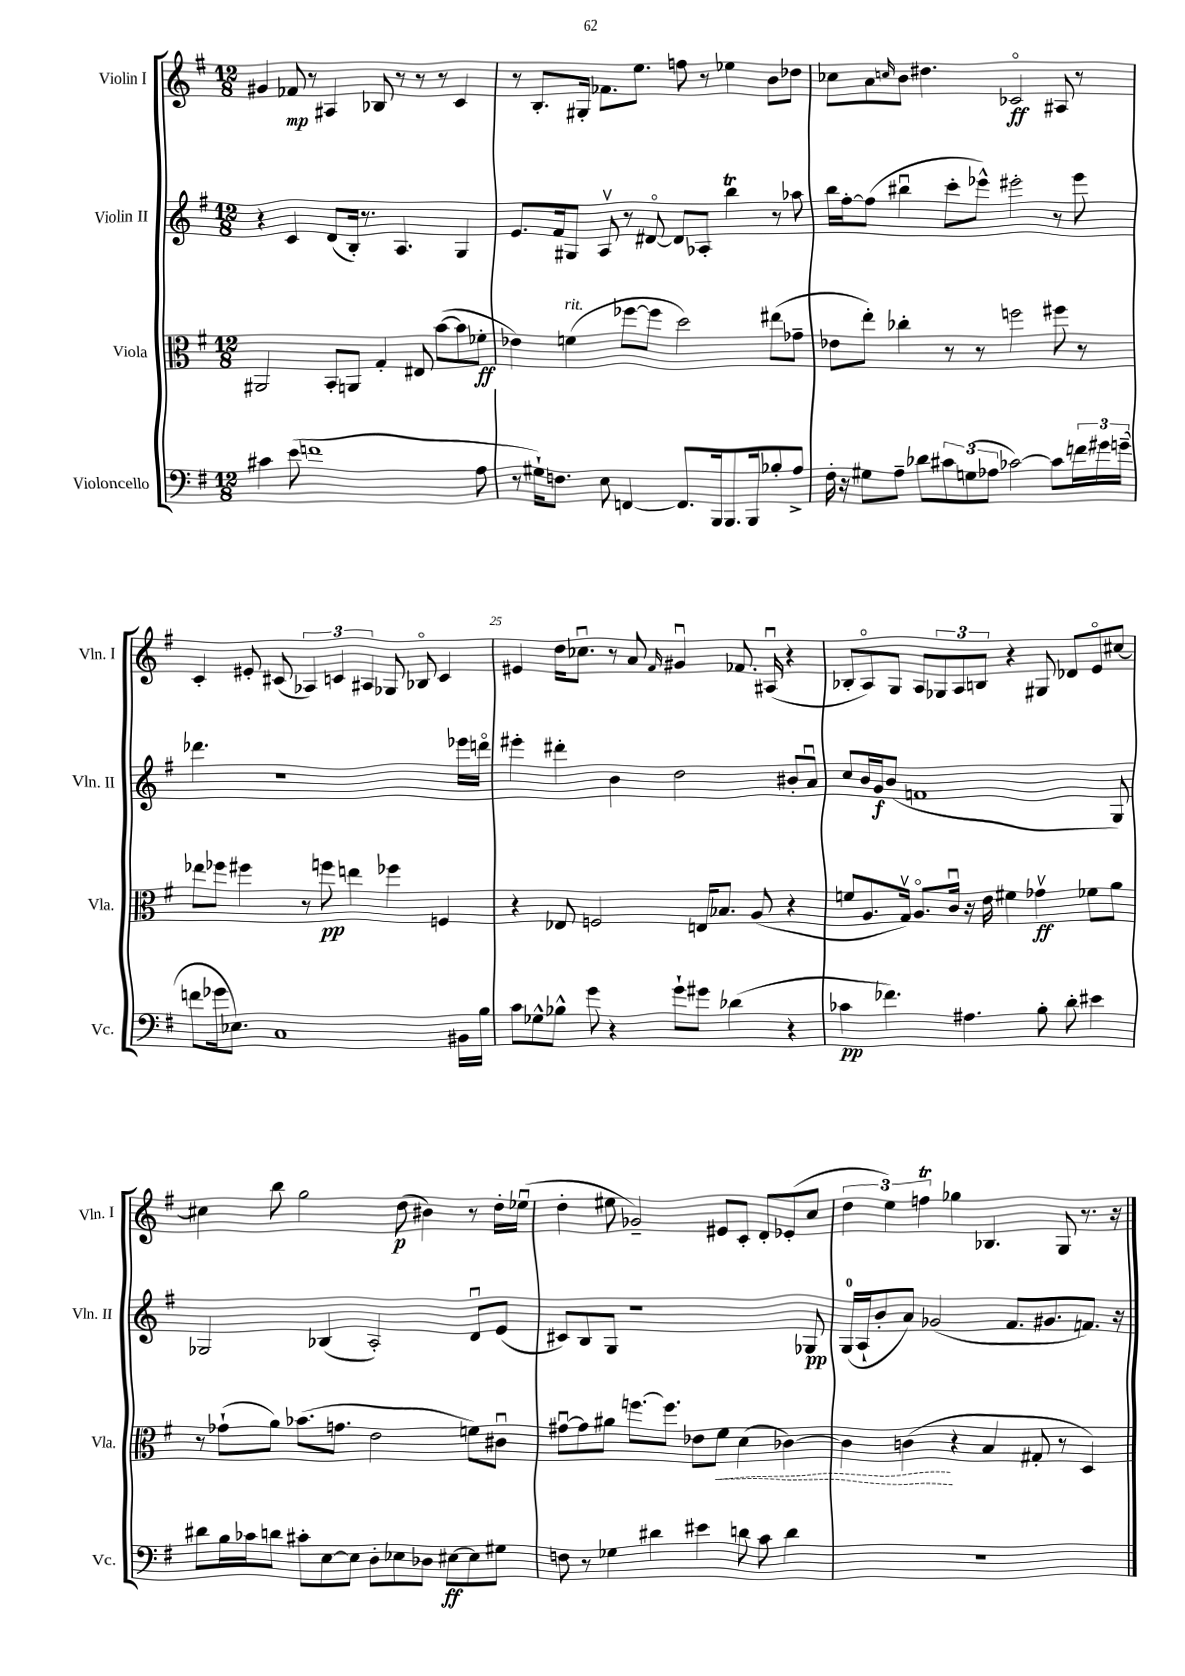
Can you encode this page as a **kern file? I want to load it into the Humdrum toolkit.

**kern	**kern	**kern	**kern
*staff4	*staff3	*staff2	*staff1
*clefF4	*clefC3	*clefG2	*clefG2
*k[f#]	*k[f#]	*k[f#]	*k[f#]
*M12/8	*M12/8	*M12/8	*M12/8
4c#\	2AA#/	4r	4g#/
(8e\	.	4c/	8f-/
1f	.	.	8r
.	8BB'/L	(8d/L	4A#/
.	8AA/J	16B'/Jk)	.
.	.	8.r	.
.	4G'/	.	8B-/
.	.	4.A/	8r
.	8E#/	.	8r
.	([8b\L	.	8r
.	8b\]	4G/	4c/
8A\	8f-'\J	.	.
=	=	=	=
8r	4e-\)	8.e/L	8r
16G#`\LK)	.	.	8.B'/L
8.F\J	.	16f#/k	.
.	(4f\	8G#/J	.
.	.	.	16G#'/Jk
8E\	.	8Av/	8.f-\L
[4FF/	[8ff-\L	8r	.
.	.	.	8.ee\J
.	8ff-\]J	[8d#o/	.
8.FF/]L	2dd\)	8d#/]L	8ff\
.	.	8A-'/J	8r
16BBB/k	.	.	.
8.BBB/	.	4bb\	4ee-\
16BBB/k	.	.	.
8B-'/	(8ee#\L	8r	8b\L
8A^/J	8g-~\J	8aa-\	8dd-\J
=	=	=	=
16F#'\	8e-\L	16bb\LL	8cc-\L
16r	.	[16ff#'\J	.
8G#\L	8ee'\J)	(8ff#\]J	8a\
.	.	.	16qqcc/
8A~\J	4cc-'\	4bb#u\	8b\J
8d-\L	.	.	4.dd#\
12c#\	8r	8ccc'\L	.
(12G\	.	.	.
.	8r	8eee-^^\J)	.
12A-\J	.	.	.
[2c-\)	2ff\	2eee#'\	2c-o/
8c-\]L	8ff#\	8r	8A#/
24f\L	8r	8eee#\	8r
24g#\	.	.	.
(24g~\JJ	.	.	.
=	=	=	=
8f\L	8ee-\L	4.ddd-\	4c'/
16g-\k	8ff-\J	.	.
8.E-\J)	.	.	.
.	4ff#\	.	8e#'/
1C	.	1r	(8c#/
.	8r	.	6A-/)
.	8ff\	.	.
.	.	.	6c/
.	4ee\	.	.
.	.	.	6A#/
.	4ff-\	.	8G-/
.	.	.	8B-o/
.	4F/	.	4c/
16BB#\LL	.	16eee-\LL	.
16B\JJ	.	16dddo\JJ	.
=	=	=	=
8c\L	4r	4eee#'\	4e#/
8G-^^\	.	.	.
8B-^^\J	8E-/	4ddd#'\	16dd\LK
.	.	.	8.cc-u\J
8g\	2F/	.	.
4r	.	4b\	8r
.	.	.	8a/
.	.	.	16qqf#/
8g`\L	.	2dd\	4g#u/
8g#\J	16E/LK	.	.
.	8.B-/J	.	.
(4d-\	.	.	8.f-/
.	(8A/	.	.
.	.	.	(16A#u/
4r	4r	8b#'/L	4r
.	.	8au/J	.
=	=	=	=
4c-\	8f/L	8cc/L	8B-'/L
.	8.A/	16b/L	8Ao/)
.	.	16g/J	.
4.f-\)	.	(8b/J	8G/J
.	16Gv/Jk)	.	.
.	8.Ao/L	1f	8A/L
.	.	.	12G-/
.	16cu/Jk	.	.
.	.	.	12A/
4.A#\	16r	.	.
.	.	.	12B/J
.	16e\	.	.
.	4f#\	.	4r
8B'\	4g-v\	.	8G#/
8d'\	.	.	8d-/L
4e#\	8f-\L	.	8eo/
.	8a\J	8G/)	[8cc#/J
=	=	=	=
8d#\L	8r	2G-/	4cc#\]
16B\L	(8g-`\L	.	.
16c-\J	.	.	.
8d\J	8a\J)	.	8bb\
8c#'\L	(8.b-\L	.	2gg\
[8E\	.	(4B-/	.
.	8.g\J	.	.
8E\]J	.	.	.
8D'\L	2e\	2A'/)	.
8E-\	.	.	(8dd\
8D-\J	.	.	4b#\)
[8E#\L	.	.	.
8E#\]	8f\L)	8du/L	8r
8G#\J	8c#u\J	(8e/J	16dd'\LL
.	.	.	(16ee-u\JJ
=	=	=	=
8F\	[8g#u\L	8c#/L)	4dd'\
8r	8g#\]	8B/	.
4G-\	8a#\J	8G/J	8ee#\
.	[8.ff\L	1r	2g-~/)
4d#\	.	.	.
.	8.ff\]J	.	.
4e#\	8e-\L	.	.
.	8f#\J	.	8e#/L
8d\	(4d\	.	8c'/J
8c\	.	.	8d'/L
4d\	[4c-\)	.	(8e-'/
.	.	8G-/	8cc/J
=	=	=	=
1.r	4c-\]	(16G/LL	6dd\
.	.	16A`/J	.
.	.	8b'/	.
.	.	.	6ee\)
.	(4c\	8a/J)	.
.	.	.	6ff\
.	.	(2g-/	.
.	4r	.	4gg-\
.	4B/	.	4.B-/
.	.	8.f#/L	.
.	8G#'/	.	.
.	.	8.g#/	.
.	8r	.	8G/
.	4D/)	8.f/J)	8.r
.	.	16r	16r
==	==	==	==
*-	*-	*-	*-
